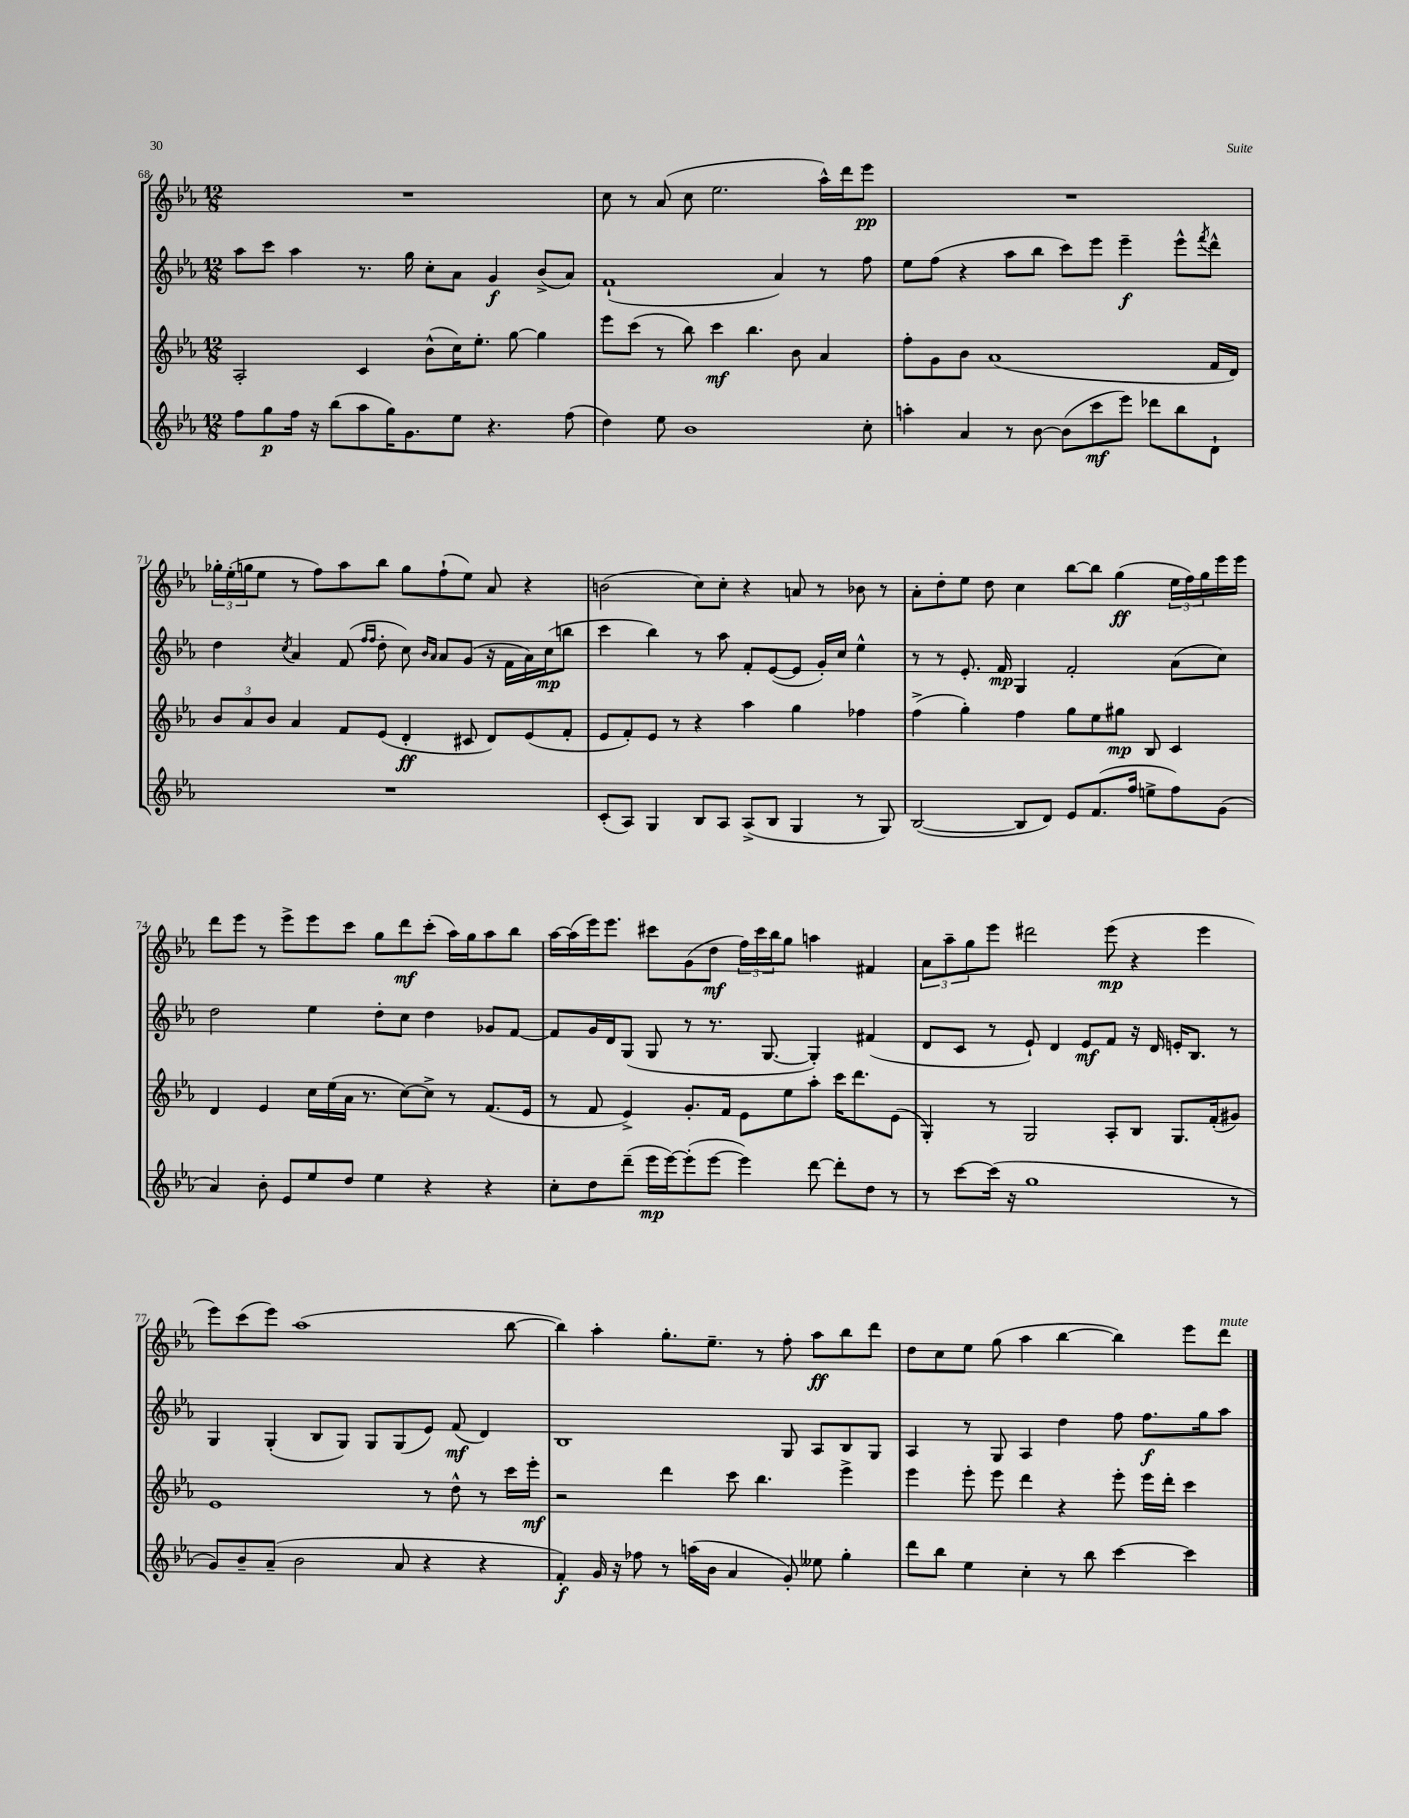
<<
\new StaffGroup <<
\new Staff = "s0" {
    \clef treble \key ees \major \numericTimeSignature \time 12/8
    R1. |
    c''8 r8 aes'8( c''8 ees''2. aes''16-^) d'''16 ees'''8\pp |
    R1. |
    \tuplet 3/2 { ges''16-. ees''16-.( g''16 } ees''8 r8 f''8) aes''8 bes''8 g''8 f''8-!( ees''8) aes'8 r4 |
    b'2( c''8) c''8-. r4 a'8 r8 bes'8 r8 |
    aes'8-. d''8-. ees''8 d''8 c''4 bes''8~ bes''8 g''4\ff( \tuplet 3/2 { ees''16 f''16) g''16 } ees'''16 ees'''16 |
    d'''8 ees'''8 r8 ees'''8-> ees'''8 c'''8 g''8 d'''8\mf c'''8-.( aes''16) g''16 aes''8 bes''8 |
    aes''16~ aes''16( ees'''16) ees'''8. cis'''8 g'8( d''8\mf \tuplet 3/2 { f''16) cis'''16 bes''16 } g''8 a''4 fis'4 |
    \tuplet 3/2 { aes'8 aes''8-- g''8 } ees'''8 dis'''2 ees'''8\mp( r4 ees'''4 |
    ees'''8) c'''8( ees'''8) aes''1( bes''8~ |
    bes''4) aes''4-. g''8.-. ees''8.-- r8 f''8-. aes''8\ff bes''8 d'''8 |
    d''8 c''8 ees''8 g''8( aes''4 bes''4~ bes''4) ees'''8 d'''8^\markup { \italic "mute" } \bar "|." |
}
\new Staff = "s1" {
    \clef treble \key ees \major \numericTimeSignature \time 12/8
    aes''8 c'''8 aes''4 r8. g''16 c''8-. aes'8 g'4\f bes'8->( aes'8) |
    f'1-!( aes'4) r8 f''8 |
    ees''8 f''8( r4 aes''8 bes''8 c'''8) ees'''8 ees'''4--\f ees'''8-^ \acciaccatura { f'''8 } d'''8-^ |
    d''4 \acciaccatura { c''8 } aes'4 f'8( \grace { f''16 f''16 } d''8-. c''8) \grace { bes'16 aes'16 } aes'8 g'8( r16 f'16 aes'16) c''16\mp( b''8 |
    c'''4 bes''4) r8 aes''8 f'8-. ees'8~( ees'8 g'16-.) c''16 ees''4-^ |
    r8 r8 ees'8.-. f'16\mp g4 f'2-. aes'8( c''8) |
    d''2 ees''4 d''8-. c''8 d''4 ges'8 f'8~ |
    f'8 g'16 d'16 g8( g8 r8 r8. g8.~ g4-.) fis'4( |
    d'8 c'8 r8 ees'8-!) d'4 ees'8\mf f'8 r16 d'16 e'16-. bes8. r8 |
    g4 g4-.( bes8 g8) g8 g8( ees'8) f'8\mf( d'4) |
    bes1 g8 aes8 bes8 g8 |
    aes4 r8 g8 aes4 d''4 f''8 f''8.\f g''16 aes''8 \bar "|." |
}
\new Staff = "s2" {
    \clef treble \key ees \major \numericTimeSignature \time 12/8
    aes2-. c'4 bes'8-^( c''16) ees''8.-. g''8~ g''4 |
    ees'''8 c'''8( r8 bes''8) c'''4\mf bes''4. bes'8 aes'4 |
    f''8-. g'8 bes'8 aes'1( f'16 d'16) |
    \tuplet 3/2 { bes'8 aes'8 bes'8 } aes'4 f'8 ees'8( d'4-.\ff cis'8 d'8) ees'8( f'8-. |
    ees'8 f'8-.) ees'8 r8 r4 aes''4 g''4 fes''4 |
    f''4->( g''4-.) f''4 g''8 ees''8 gis''8\mp bes8 c'4 |
    d'4 ees'4 c''16 ees''16( aes'16 r8. c''8~) c''8-> r8 f'8.( ees'16 |
    r8 f'8 ees'4->) g'8.-. f'16 ees'8 ees''8 aes''8-. c'''16 d'''8. ees'8( |
    g4-.) r8 g2 aes8-. bes8 g8. f'16-.( gis'8) |
    ees'1 r8 d''8-^ r8 c'''16 ees'''16-.\mf |
    r2 d'''4 c'''8 bes''4. ees'''4-> |
    ees'''4 ees'''8-. ees'''8 d'''4 r4 ees'''8-. ees'''16 d'''16-. c'''4 \bar "|." |
}
\new Staff = "s3" {
    \clef treble \key ees \major \numericTimeSignature \time 12/8
    f''8 g''8\p f''16 r16 bes''8( aes''8 g''16) g'8. ees''8 r4. f''8( |
    d''4) ees''8 bes'1 c''8-. |
    a''4-. aes'4 r8 bes'8~ bes'8( c'''8\mf ees'''8) des'''8 bes''8 d'8-! |
    R1. |
    c'8-.( aes8) g4 bes8 aes8 aes8->( bes8 g4 r8 g8) |
    bes2~( bes8 d'8) ees'8 f'8.( f''16 e''8-> f''8) g'8( |
    aes'4) bes'8-. ees'8 ees''8 d''8 ees''4 r4 r4 |
    c''8-. d''8 d'''8--( ees'''16\mp ees'''16~) ees'''8-.( ees'''8~ ees'''4) d'''8~ d'''8-. d''8 r8 |
    r8 c'''8~ c'''16( r16 g''1 r8 |
    g'8) bes'8-- aes'8--( bes'2 aes'8 r4 r4 |
    f'4-.\f) g'16 r16 fes''8 r8 a''16( bes'16 aes'4 g'8-.) eeses''8 g''4-. |
    d'''8 bes''8 ees''4 c''4-. r8 bes''8 c'''4~ c'''4 \bar "|." |
}
>>
>>
\layout { \context { \Score currentBarNumber = #68 } }
